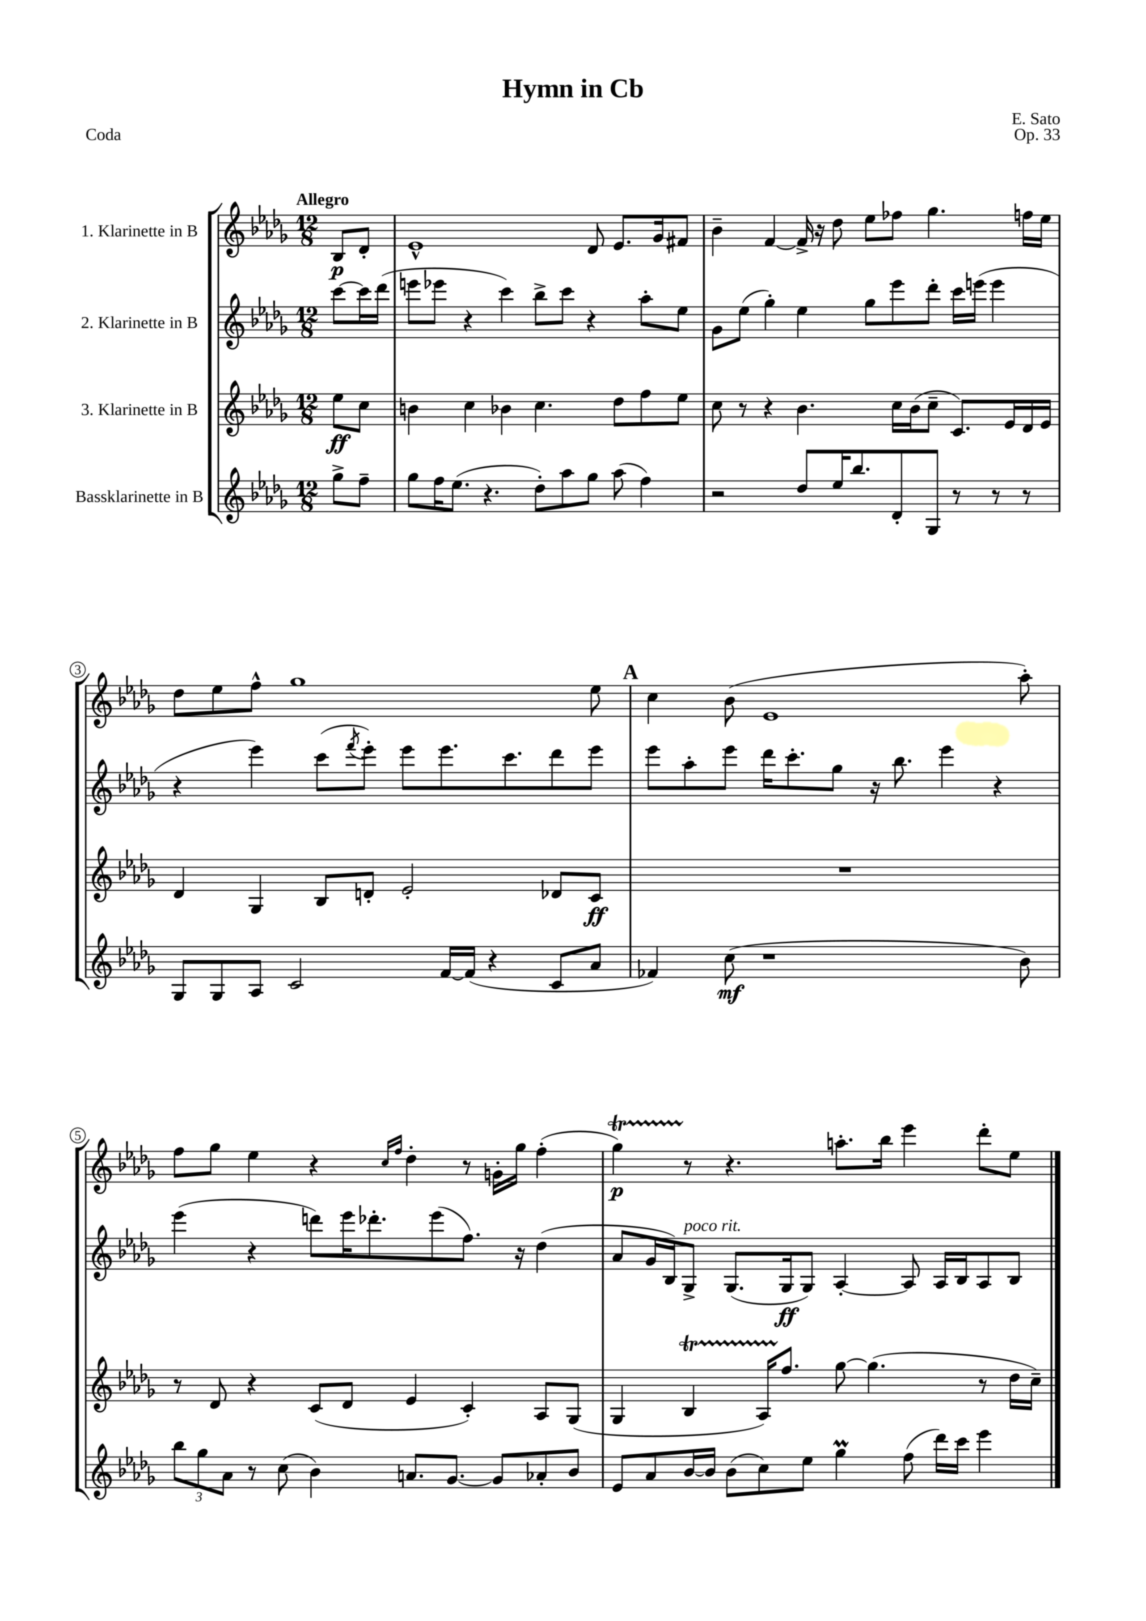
\header { title = "Hymn in Cb" composer = "E. Sato" opus = "Op. 33" piece = "Coda" }
<<
\new StaffGroup <<
\new Staff = "s0" \with { instrumentName = "1. Klarinette in B" } {
    \clef treble \key des \major \numericTimeSignature \time 12/8 \partial 4 \tempo "Allegro"
    bes8\p des'8-. |
    ees'1-^ des'8 ees'8. ges'16 fis'8 |
    bes'4-- f'4~ f'16-> r16 des''8 ees''8 fes''8 ges''4. f''16 ees''16 |
    des''8 ees''8 f''8-^ ges''1 ees''8 |
    \mark \markup { \bold "A" } c''4 bes'8( ees'1 aes''8-.) |
    f''8 ges''8 ees''4 r4 \grace { c''16 f''16 } des''4-. r8 g'16-. ges''16 f''4-.( |
    ges''4\startTrillSpan\p) r8\stopTrillSpan r4. a''8.-. bes''16 ees'''4 des'''8-. ees''8 \bar "|." |
}
\new Staff = "s1" \with { instrumentName = "2. Klarinette in B" } {
    \clef treble \key des \major \numericTimeSignature \time 12/8 \partial 4
    c'''8~ c'''16 des'''16( |
    e'''8 ees'''8 r4 c'''4) bes''8-> c'''8 r4 aes''8-. ees''8 |
    ges'8 ees''8( ges''4-.) ees''4 ges''8 ees'''8 des'''8-. c'''16 e'''16( e'''4 |
    r4 ees'''4) c'''8( \acciaccatura { f'''8 } ees'''8-.) ees'''8 ees'''8. c'''8. des'''8 ees'''8 |
    \mark \markup { \bold "A" } ees'''8 aes''8-. ees'''8 des'''16 c'''8.-. ges''8 r16 bes''8. ees'''4 r4 |
    ees'''4( r4 d'''8) ees'''16 des'''8.-. ees'''8( f''8.) r16 des''4( |
    aes'8 ges'16 bes16) ges8->^\markup { \italic "poco rit." } ges8.( ges16\ff ges8) aes4~-. aes8 aes16 bes16 aes8 bes8 \bar "|." |
}
\new Staff = "s2" \with { instrumentName = "3. Klarinette in B" } {
    \clef treble \key des \major \numericTimeSignature \time 12/8 \partial 4
    ees''8\ff c''8 |
    b'4 c''4 bes'4 c''4. des''8 f''8 ees''8 |
    c''8 r8 r4 bes'4. c''16 bes'16( c''8-- c'8.) ees'16 des'16 ees'16 |
    des'4 ges4 bes8 d'8-. ees'2-. des'8 c'8\ff |
    \mark \markup { \bold "A" } R1. |
    r8 des'8 r4 c'8( des'8 ees'4 c'4-.) aes8 ges8( |
    ges4 bes4\startTrillSpan aes16) f''8.\stopTrillSpan ges''8~ ges''4.( r8 des''16 c''16--) \bar "|." |
}
\new Staff = "s3" \with { instrumentName = "Bassklarinette in B" } {
    \clef treble \key des \major \numericTimeSignature \time 12/8 \partial 4
    ges''8-> f''8-- |
    ges''8 f''16 ees''8.( r4. des''8-.) aes''8 ges''8 aes''8( f''4) |
    r2 des''8 ees''16 bes''8. des'8-. ges8 r8 r8 r8 |
    ges8 ges8 aes8 c'2 f'16~ f'16( r4 c'8 aes'8 |
    \mark \markup { \bold "A" } fes'4) c''8\mf( r1 bes'8) |
    \tuplet 3/2 { bes''8 ges''8 aes'8 } r8 c''8( bes'4) a'8. ges'8.~ ges'8 aes'8-. bes'8 |
    ees'8 aes'8 bes'16~ bes'16 bes'8( c''8) ees''8 ges''4\prall f''8( des'''16) c'''16 ees'''4 \bar "|." |
}
>>
>>
\layout { \context { \Score \override BarNumber.stencil = #(make-stencil-circler 0.1 0.3 ly:text-interface::print) } }
